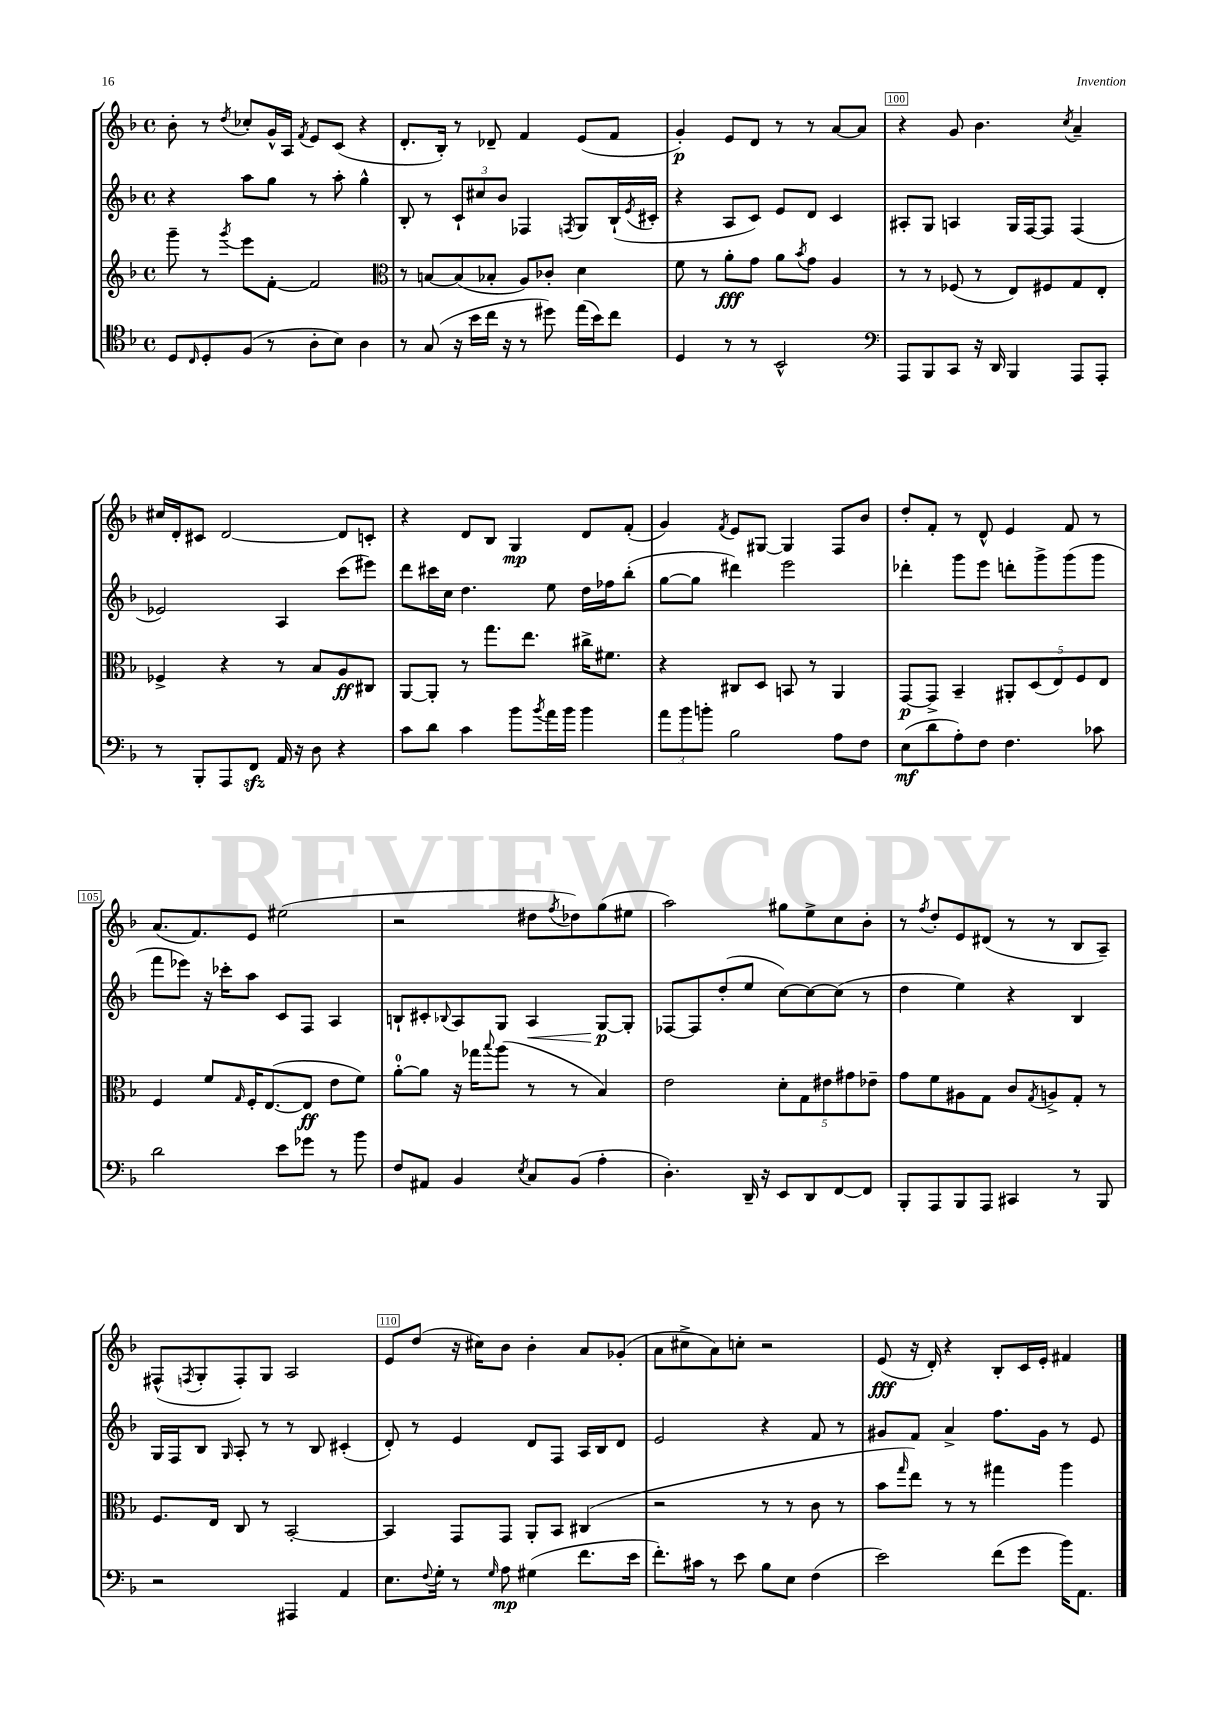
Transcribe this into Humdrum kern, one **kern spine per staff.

**kern	**dynam	**kern	**dynam	**kern	**dynam	**kern	**dynam
*part4	*part4	*part3	*part3	*part2	*part2	*part1	*part1
*staff4	*staff4	*staff3	*staff3	*staff2	*staff2	*staff1	*staff1
*clefC4	*	*clefG2	*	*clefG2	*	*clefG2	*
*k[b-]	*	*k[b-]	*	*k[b-]	*	*k[b-]	*
*M4/4	*	*M4/4	*	*M4/4	*	*M4/4	*
*met(c)	*	*met(c)	*	*met(c)	*	*met(c)	*
=97	=97	=97	=97	=97	=97	=97	=97
8D/L	.	8ggg~\	.	4r	.	8b-'\	.
16qqC/	.	.	.	.	.	.	.
8D'/	.	8r	.	.	.	8r	.
.	.	8qggg/	.	.	.	8qdd/	.
(8F/J	.	8eee\L	.	8aa\L	.	8cc-X'/L	.
8r	.	[8f'\J	.	8gg\J	.	16g^^/L	.
.	.	.	.	.	.	16A/JJ	.
.	.	.	.	.	.	8qf/	.
8A'\L	.	2f/]	.	8r	.	8e/L	.
8B-\J)	.	.	.	8aa'\	.	(8c/J	.
4A\	.	.	.	4gg^^\	.	4r	.
=98	=98	=98	=98	=98	=98	=98	=98
*	*	*clefC3	*	*	*	*	*
8r	.	8r	.	8B-'/	.	8.d'/L	.
(8G/	.	[8Bn/L	.	8r	.	.	.
.	.	.	.	.	.	16B-'/Jk)	.
16r	.	(8B/]	.	12c`/L	.	8r	.
16b-\LL	.	.	.	.	.	.	.
.	.	.	.	12cc#X/	.	.	.
16cc\JJ	.	8B-X'/J	.	.	.	8d-X~/	.
.	.	.	.	12b-/J	.	.	.
16r	.	.	.	.	.	.	.
8r	.	8A/L)	.	4F-X/	.	4f/	.
8dd#X\)	.	8c-X'/J	.	.	.	.	.
.	.	.	.	8qFn/	.	.	.
(16ee\LL	.	4d\	.	8G/L	.	(8e/L	.
16b-\J)	.	.	.	.	.	.	.
8cc\J	.	.	.	(16B-`/L	.	8f/J	.
.	.	.	.	8qe/	.	.	.
.	.	.	.	16c#X'/JJ	.	.	.
=99	=99	=99	=99	=99	=99	=99	=99
4D/	.	8f\	.	4r	.	4g'/)	p
.	.	8r	.	.	.	.	.
8r	.	8a'\L	fff	8A/L	.	8e/L	.
8r	.	8g\J	.	8c/J)	.	8d/J	.
2BB-^^/	.	8a\L	.	8e/L	.	8r	.
.	.	8qb-/	.	.	.	.	.
.	.	8g\J	.	8d/J	.	8r	.
.	.	4A/	.	4c/	.	[8a/L	.
.	.	.	.	.	.	8a/J]	.
=100	=100	=100	=100	=100	=100	=100	=100
*clefF4	*	*	*	*	*	*	*
8AAA/L	.	8r	.	8A#X'/L	.	4r	.
8BBB-/	.	8r	.	8G/J	.	.	.
8CC/J	.	(8F-X/	.	4An/	.	8g/	.
16r	.	8r	.	.	.	4.b-\	.
16DD/	.	.	.	.	.	.	.
4BBB-/	.	8E/L)	.	16G/LL	.	.	.
.	.	.	.	[16F/J	.	.	.
.	.	8F#X/	.	8F/J]	.	.	.
.	.	.	.	.	.	8qcc/	.
8AAA/L	.	8G/	.	(4F/	.	4a~/	.
8AAA'/J	.	8E'/J	.	.	.	.	.
!!LO:LB:g=z
=101	=101	=101	=101	=101	=101	=101	=101
8r	.	4F-X^/	.	2e-X/)	.	16cc#X/LL	.
.	.	.	.	.	.	16d'/J	.
8BBB-'/L	.	.	.	.	.	8c#X/J	.
8AAA/	.	4r	.	.	.	[2d/	.
8FFzz/J	.	.	.	.	.	.	.
16AA/	.	8r	.	4A/	.	.	.
16r	.	.	.	.	.	.	.
8D\	.	8B-/L	.	.	.	.	.
4r	.	8A/	ff	(8ccc\L	.	8d/L]	.
.	.	8C#X/J	.	8eee#X\J)	.	8cn'/J	.
=102	=102	=102	=102	=102	=102	=102	=102
8c\L	.	[8AA/L	.	8ddd\L	.	4r	.
8d\J	.	8AA'/J]	.	16ccc#X\L	.	.	.
.	.	.	.	16cc\JJ	.	.	.
4c\	.	8r	.	4.dd\	.	8d/L	.
.	.	8.gg\L	.	.	.	8B-/J	.
8b-\L	.	.	.	.	.	4G/	mp
.	.	8.ee\J	.	.	.	.	.
8qb-/	.	.	.	.	.	.	.
16a\L	.	.	.	8ee\	.	.	.
16b-\JJ	.	.	.	.	.	.	.
4b-\	.	16cc#X^\KL	.	16dd\LL	.	8d/L	.
.	.	8.f#X\J	.	16ff-X\J	.	.	.
.	.	.	.	(8bb-'\J	.	(8f'/J	.
=103	=103	=103	=103	=103	=103	=103	=103
12a\L	.	4r	.	[8gg\L	.	4g/)	.
12b-\	.	.	.	.	.	.	.
.	.	.	.	8gg\J]	.	.	.
12bn'\J	.	.	.	.	.	.	.
.	.	.	.	.	.	8qf/	.
2B-\	.	8C#X/L	.	4ddd#X\)	.	8e/L	.
.	.	8D/J	.	.	.	[8G#X/J	.
.	.	8BBn/	.	2eee\	.	4G#/]	.
.	.	8r	.	.	.	.	.
8A\L	.	4AA/	.	.	.	8F/L	.
8F\J	.	.	.	.	.	8b-/J	.
=104	=104	=104	=104	=104	=104	=104	=104
(8E\L	mf	[8GG/L	p	4ddd-X'\	.	8dd'/L	.
8d\	.	8GG^/J]	.	.	.	8f'/J	.
8A'\)	.	4BB-~/	.	8ggg\L	.	8r	.
8F\J	.	.	.	8eee\J	.	8d^^/	.
4.F\	.	10AA#X'/L	.	8dddn'\L	.	4e/	.
.	.	(10D/	.	.	.	.	.
.	.	.	.	8ggg^\	.	.	.
.	.	10E/)	.	.	.	.	.
.	.	.	.	(8ggg\	.	8f/	.
.	.	10F/	.	.	.	.	.
8c-X\	.	.	.	8ggg\J	.	8r	.
.	.	10E/J	.	.	.	.	.
!!LO:LB:g=z
=105	=105	=105	=105	=105	=105	=105	=105
2d\	.	4F/	.	8fff\L	.	(8.a/L	.
.	.	.	.	8eee-X\J)	.	.	.
.	.	.	.	.	.	8.f/)	.
.	.	8f/L	.	16r	.	.	.
.	.	.	.	16ccc-X'\KL	.	.	.
.	.	16qqG/	.	.	.	.	.
.	.	16F'/K	.	8aa\J	.	8e/J	.
.	.	([8.E/	.	.	.	.	.
8e\L	.	.	.	8c/L	.	(2ee#X\	.
8g-X\J	.	8E/J]	ff	8F/J	.	.	.
8r	.	8e\L	.	4A/	.	.	.
8b-\	.	8f\J)	.	.	.	.	.
=106	=106	=106	=106	=106	=106	=106	=106
8F/L	.	[8a'\L	.	8Bn`/L	.	2r	.
8AA#X/J	.	8a\J]	.	8c#X'/	.	.	.
.	.	.	.	8qqB-X/	.	.	.
4BB-/	.	16r	.	8A/	.	.	.
.	.	16gg-X\KL	.	.	.	.	.
.	.	8qqbb-/	.	.	.	.	.
.	.	(8aa\J	.	8G/J	.	.	.
8qE/	.	.	.	.	.	.	.
!	!	!	!	!	!LO:HP:b	!	!
8C/L	.	8r	.	4A/	<	8dd#X\L	.
.	.	.	.	.	.	8qff/	.
(8BB-/J	.	8r	.	.	.	8dd-X\)	.
4A'\	.	4B-/)	.	[8G/L	p	(8gg\	.
.	.	.	.	8G'/J]	[	8ee#X\J	.
=107	=107	=107	=107	=107	=107	=107	=107
4.D'\)	.	2e\	.	[8F-X/L	.	2aa\)	.
.	.	.	.	8F-/]	.	.	.
.	.	.	.	(8dd'/	.	.	.
16DD~/	.	.	.	8ee/J	.	.	.
16r	.	.	.	.	.	.	.
8EE/L	.	10d'\L	.	[8cc\L)	.	8gg#X\L	.
.	.	10G\	.	.	.	.	.
8DD/	.	.	.	8cc\_	.	8ee^\	.
.	.	10e#X\	.	.	.	.	.
[8FF/	.	.	.	(8cc\J]	.	8cc\	.
.	.	10g#X\	.	.	.	.	.
8FF/J]	.	.	.	8r	.	8b-'\J	.
.	.	10e-X~\J	.	.	.	.	.
=108	=108	=108	=108	=108	=108	=108	=108
8BBB-'/L	.	8g\L	.	4dd\	.	8r	.
.	.	.	.	.	.	8qff/	.
8AAA/	.	8f\	.	.	.	8dd'/L	.
8BBB-/	.	8A#X\	.	4ee\)	.	8e/	.
8AAA/J	.	8G\J	.	.	.	(8d#X/J	.
4CC#X/	.	8c/L	.	4r	.	8r	.
.	.	8qG/	.	.	.	.	.
.	.	8An^/	.	.	.	8r	.
8r	.	8G'/J	.	4B-/	.	8B-/L	.
8BBB-/	.	8r	.	.	.	8A~/J)	.
!!LO:LB:g=z
=109	=109	=109	=109	=109	=109	=109	=109
2r	.	8.F/L	.	16G/LL	.	(8F#X^^/L	.
.	.	.	.	16F/J	.	.	.
.	.	.	.	.	.	8qFn/	.
.	.	.	.	8B-/J	.	8G'/	.
.	.	16E/Jk	.	.	.	.	.
.	.	.	.	16qqG/	.	.	.
.	.	8C/	.	8A'/	.	8F'/)	.
.	.	8r	.	8r	.	8G/J	.
4AAA#X/	.	[2BB-'/	.	8r	.	2A/	.
.	.	.	.	8B-/	.	.	.
4AA/	.	.	.	(4c#X'/	.	.	.
=110	=110	=110	=110	=110	=110	=110	=110
8.E\L	.	4BB-/]	.	8d'/)	.	8e/L	.
.	.	.	.	8r	.	(8dd/J	.
8qqF/	.	.	.	.	.	.	.
16G'\Jk	.	.	.	.	.	.	.
8r	.	8GG/L	.	4e/	.	16r	.
.	.	.	.	.	.	16cc#X\KL)	.
16qqG/	.	.	.	.	.	.	.
8A\	mp	8GG/J	.	.	.	8b-\J	.
(4G#X\	.	8AA'/L	.	8d/L	.	4b-'\	.
.	.	8BB-/J	.	8F/J	.	.	.
8.f\L	.	(4C#X/	.	16A/LL	.	8a/L	.
.	.	.	.	16B-/J	.	.	.
.	.	.	.	8d/J	.	(8g-X'/J	.
16e\Jk	.	.	.	.	.	.	.
=111	=111	=111	=111	=111	=111	=111	=111
8.f'\L)	.	2r	.	2e/	.	8a\L	.
.	.	.	.	.	.	8cc#X^\	.
16c#X\Jk	.	.	.	.	.	.	.
8r	.	.	.	.	.	8a\)	.
8e\	.	.	.	.	.	8ccn'\J	.
8B-\L	.	8r	.	4r	.	2r	.
8E\J	.	8r	.	.	.	.	.
(4F\	.	8c\	.	8f/	.	.	.
.	.	8r	.	8r	.	.	.
=112	=112	=112	=112	=112	=112	=112	=112
2e\)	.	8b-\L	.	8g#X/L	.	(8e/	fff
.	.	16qqgg/	.	.	.	.	.
.	.	8ee\J)	.	8f/J	.	16r	.
.	.	.	.	.	.	16d'/)	.
.	.	8r	.	4a^/	.	4r	.
.	.	8r	.	.	.	.	.
(8f\L	.	4gg#X\	.	8.ff\L	.	8B-'/L	.
8g\J	.	.	.	.	.	16c/L	.
.	.	.	.	16g#\Jk	.	16e'/JJ	.
16b-\KL)	.	4aa\	.	8r	.	4f#X/	.
8.AA\J	.	.	.	.	.	.	.
.	.	.	.	8e/	.	.	.
==	==	==	==	==	==	==	==
*-	*-	*-	*-	*-	*-	*-	*-
